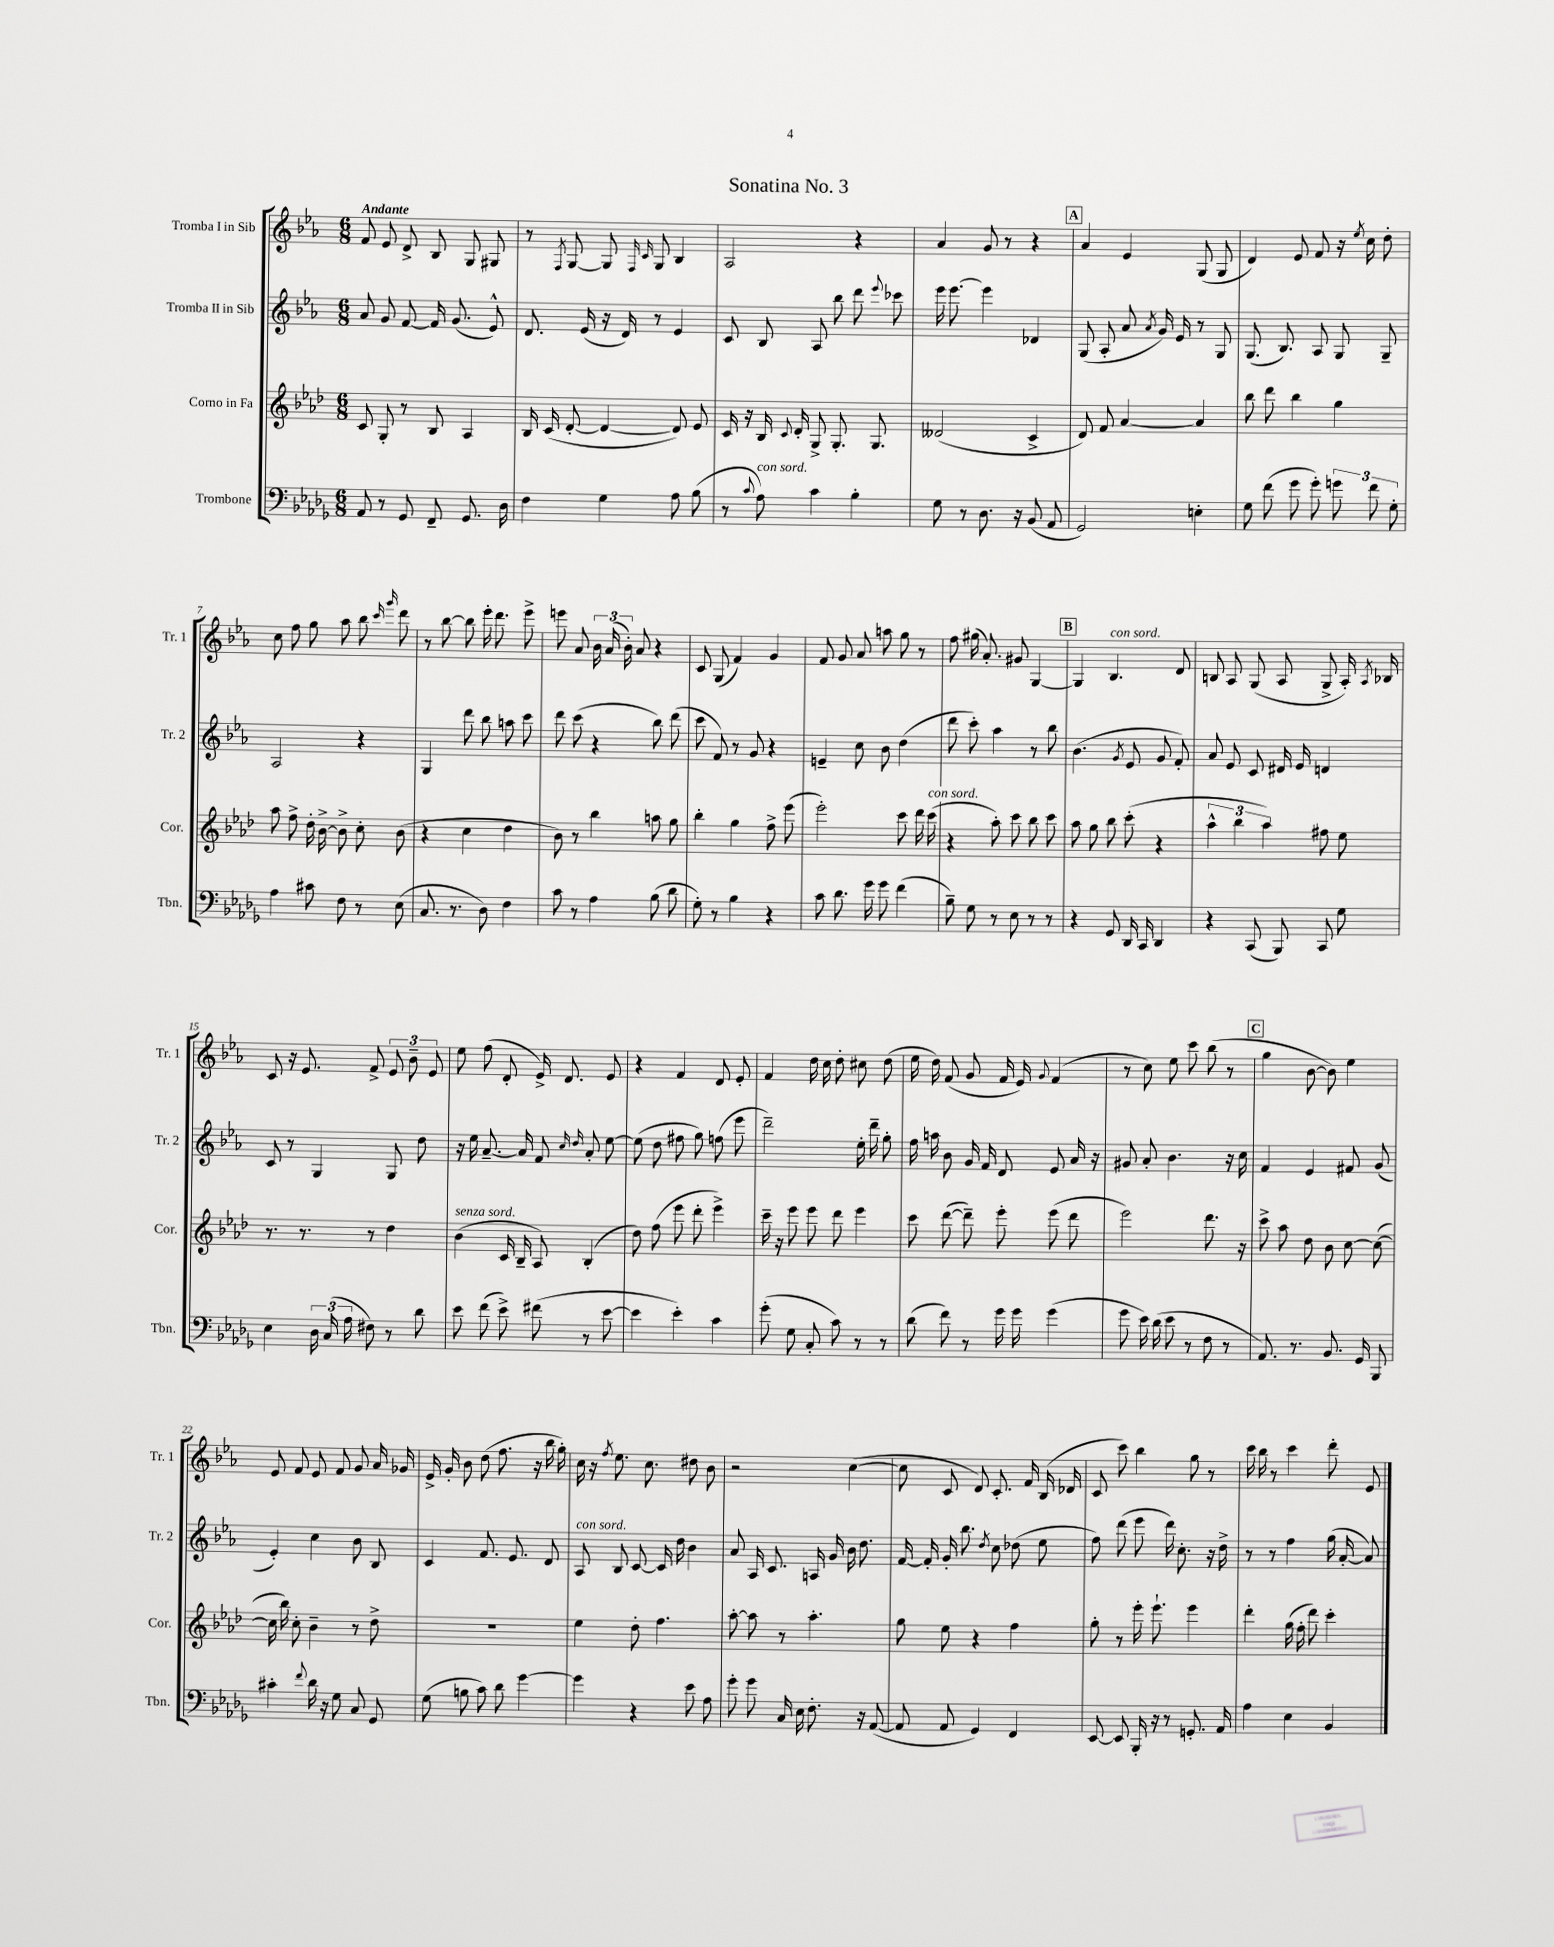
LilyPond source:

\header { title = "Sonatina No. 3" }
<<
\new StaffGroup <<
\new Staff = "s0" \with { instrumentName = "Tromba I in Sib" shortInstrumentName = "Tr. 1" } {
    \clef treble \key ees \major \numericTimeSignature \time 6/8 \tempo "Andante"
    \autoBeamOff f'8 ees'8 d'8-> bes8 g8 gis8 |
    r8 \acciaccatura { f8 } g8~ g8 \grace { f16 c'16 } g8 bes4 |
    aes2 r4 |
    aes'4 g'8 r8 r4 |
    \mark \markup { \box "A" } aes'4 ees'4 g8( g8 |
    d'4) ees'8 f'8 r16 \acciaccatura { ees''8 } c''16 d''8-. |
    c''8 f''8 g''8 aes''8 bes''8 \grace { c'''16 g'''16 } d'''8 |
    r8 bes''8~ bes''8 ees'''16-. d'''8. ees'''8-> |
    e'''8 aes'8 \tuplet 3/2 { bes'16 aes'16( bes'16-.) } aes'8 r4 |
    c'8 g8( f'4) g'4 |
    f'8 g'8 aes'8 a''8 g''8 r8 |
    f''8 gis''16( aes'8.-.) gis'8 g4~ |
    \mark \markup { \box "B" } g4 bes4.^\markup { \italic "con sord." } d'8 |
    b8 aes8 g8( aes8 g8-> aes16-.) \acciaccatura { aes8 } bes16 |
    c'8 r16 ees'8. f'8-> \tuplet 3/2 { ees'8 bes'8-- ees'8 } |
    ees''8 f''8( d'8-. ees'16->) d'8. ees'8 |
    r4 f'4 d'8 ees'8-. |
    f'4 d''16 c''16 d''8-. cis''8 d''8( |
    ees''16 d''16) f'8( g'8 f'16 ees'16) \appoggiatura { g'8 } f'4( |
    r8 c''8) ees''8 c'''8 bes''8( r8 |
    \mark \markup { \box "C" } g''4 bes'8~ bes'8) ees''4 |
    ees'8 f'8 ees'8 f'8 g'8 aes'16 ges'16 |
    ees'16-> g'16-. bes'8 d''8( f''8. r16 bes''16 g''16-.) |
    c''16 r16 \acciaccatura { f''8 } ees''8. c''8. dis''8 bes'8 |
    r2 c''4~( |
    c''8 c'8 d'8) c'8.-. f'16 bes16( des'16 |
    c'8 c'''8) bes''4 g''8 r8 |
    c'''16 bes''16 r8 c'''4 d'''8-. ees'8 \bar "|." |
}
\new Staff = "s1" \with { instrumentName = "Tromba II in Sib" shortInstrumentName = "Tr. 2" } {
    \clef treble \key ees \major \numericTimeSignature \time 6/8
    \autoBeamOff aes'8 g'8 f'8~ f'16 g'8.( ees'8-^) |
    d'8. ees'16( r16 d'16) r8 ees'4 |
    c'8 bes8 aes8 bes''8 d'''8 \appoggiatura { ees'''8 } ces'''8 |
    ees'''16 ees'''8.~ ees'''4 des'4 |
    \mark \markup { \box "A" } g8( aes8-. aes'8 \acciaccatura { aes'8 } g'16) ees'16 r8 g8 |
    g8.( bes8.) aes8 g8 g8-- |
    aes2 r4 |
    g4 d'''8 bes''8 a''8 c'''8 |
    d'''8 c'''8( r4 bes''8) d'''8( |
    c'''8 f'8) r8 g'8 r4 |
    e'4-- c''8 bes'8 d''4( |
    d'''8 c'''8-.) aes''4 r8 bes''8 |
    \mark \markup { \box "B" } bes'4.( \acciaccatura { g'8 } ees'8 g'8 f'8-.) |
    aes'8 ees'8 c'8 dis'16 ees'16 d'4 |
    c'8 r8 g4 g8 d''8 |
    r16 ees''16 aes'8.~-- aes'16 f'8 \grace { c''16 d''16 } aes'8-. ees''8~ |
    ees''8( d''8 fis''8 g''8) f''8( ees'''8 |
    d'''2--) ees''16-. d'''16-- g''8-. |
    f''16 a''16 bes'8 g'16 f'16 d'8 ees'8 aes'16 r16 |
    gis'8 aes'8-. bes'4. r16 c''16 |
    \mark \markup { \box "C" } f'4 ees'4 fis'8 g'8( |
    ees'4-.) c''4 bes'8 bes8 |
    c'4 f'8. ees'8. d'8 |
    aes8^\markup { \italic "con sord." } bes8 c'8~ c'16 d''16 bes'4 |
    aes'8 aes16 c'8. a16 g'16 bes'16 d''8. |
    f'16~ f'16-. g'16-. bes''8. \acciaccatura { d''8 } c''8 des''8( ees''8 |
    f''8) d'''8( ees'''8 d'''16) c''8.-. r16 d''16-> |
    r8 r8 f''4 g''16( aes'16~-. aes'8) \bar "|." |
}
\new Staff = "s2" \with { instrumentName = "Corno in Fa" shortInstrumentName = "Cor." } {
    \clef treble \key aes \major \numericTimeSignature \time 6/8
    \autoBeamOff c'8 g8-. r8 bes8 aes4 |
    bes16 c'16( des'8~-. des'4~ des'8) ees'8 |
    c'16 r16 bes16 \appoggiatura { c'8 } des'16-. g8-> g8.-. g8. |
    deses'2( c'4-> |
    \mark \markup { \box "A" } des'8) f'8 aes'4~ aes'4 |
    bes''8 des'''8 bes''4 g''4 |
    aes''8 f''8-> des''16-. bes'16~-> bes'8-> c''8-. bes'8( |
    r4 c''4 des''4 |
    bes'8) r8 bes''4 a''8 g''8 |
    bes''4-. g''4 f''8-> ees'''8( |
    ees'''2-.) c'''8 des'''16 c'''16^\markup { \italic "con sord." }( |
    r4 aes''8-.) c'''8 bes''8 c'''8 |
    \mark \markup { \box "B" } aes''8 g''8 bes''8 c'''8-.( r4 |
    \tuplet 3/2 { aes''4-^ bes''4 aes''4) } fis''8 ees''8 |
    r8. r8. r8 des''4 |
    bes'4^\markup { \italic "senza sord." }( c'16 bes16-- aes8) bes4-.( |
    des''8) f''8( ees'''8 des'''8-. ees'''4->) |
    c'''16-- r16 ees'''8 ees'''8 des'''8 ees'''4 |
    c'''8 des'''8~( des'''8--) ees'''8-. ees'''8( des'''8 |
    ees'''2) des'''8. r16 |
    \mark \markup { \box "C" } c'''8-> aes''8 des''8 bes'8 c''8~ c''8~( |
    c''16 bes''16) c''8-. bes'4-- r8 des''8-> |
    R2. |
    ees''4 des''8-. f''4. |
    aes''8~-. aes''8 r8 aes''4.-. |
    g''8 ees''8 r4 f''4 |
    g''8-. r8 ees'''16-. ees'''8.-! ees'''4 |
    des'''4-. g''16( f''16-. des'''8) c'''4-. \bar "|." |
}
\new Staff = "s3" \with { instrumentName = "Trombone" shortInstrumentName = "Tbn." } {
    \clef bass \key des \major \numericTimeSignature \time 6/8
    \autoBeamOff aes,8 r8 ges,8 f,8-- ges,8. des16 |
    f4 ges4 aes8 bes8( |
    r8 \appoggiatura { c'8 } aes8^\markup { \italic "con sord." }) c'4 bes4-. |
    ges8 r8 des8. r16 bes,8( aes,8 |
    \mark \markup { \box "A" } ges,2) e4-. |
    ges8 f'8( ges'8 ges'8-.) \tuplet 3/2 { g'8 f'8 ges8-. } |
    aes4 cis'8 f8 r8 ees8( |
    c8. r8. des8) f4 |
    c'8 r8 aes4 bes8( des'8 |
    ges8-.) r8 bes4 r4 |
    c'8 des'8. ges'16 ges'8 f'4( |
    bes8--) ges8 r8 ees8 r8 r8 |
    \mark \markup { \box "B" } r4 ges,8 des,16 c,16 des,4 |
    r4 c,8( bes,,8) c,8 ges8 |
    ees4 \tuplet 3/2 { des16 c16( aes16 } fis8) r8 des'8 |
    ees'8 f'8( ees'8->) fis'8( r8 ees'8~ |
    ees'4 ees'4-.) c'4 |
    ges'8-.( ges8 c8-. c'8) r8 r8 |
    des'8( f'8) r8 ges'16 ges'16 ges'4( |
    ges'8 ees'16) des'16( ees'8 r8 f8 r8 |
    \mark \markup { \box "C" } aes,8.) r8. bes,8. ges,16 bes,,8 |
    cis'4-. \appoggiatura { f'8 } des'16 r16 ges8 c8 ges,8 |
    ges8( b8 c'8) des'8 ges'4~ |
    ges'4 r4 ees'8 aes8 |
    ges'8-. ges'8 c16 ees16 f8.-. r16 aes,8~( |
    aes,8 aes,8 ges,4) f,4 |
    ees,8~ ees,8 bes,,16-. r16 r8 g,8.-. aes,16 |
    aes4 ees4 bes,4 \bar "|." |
}
>>
>>
